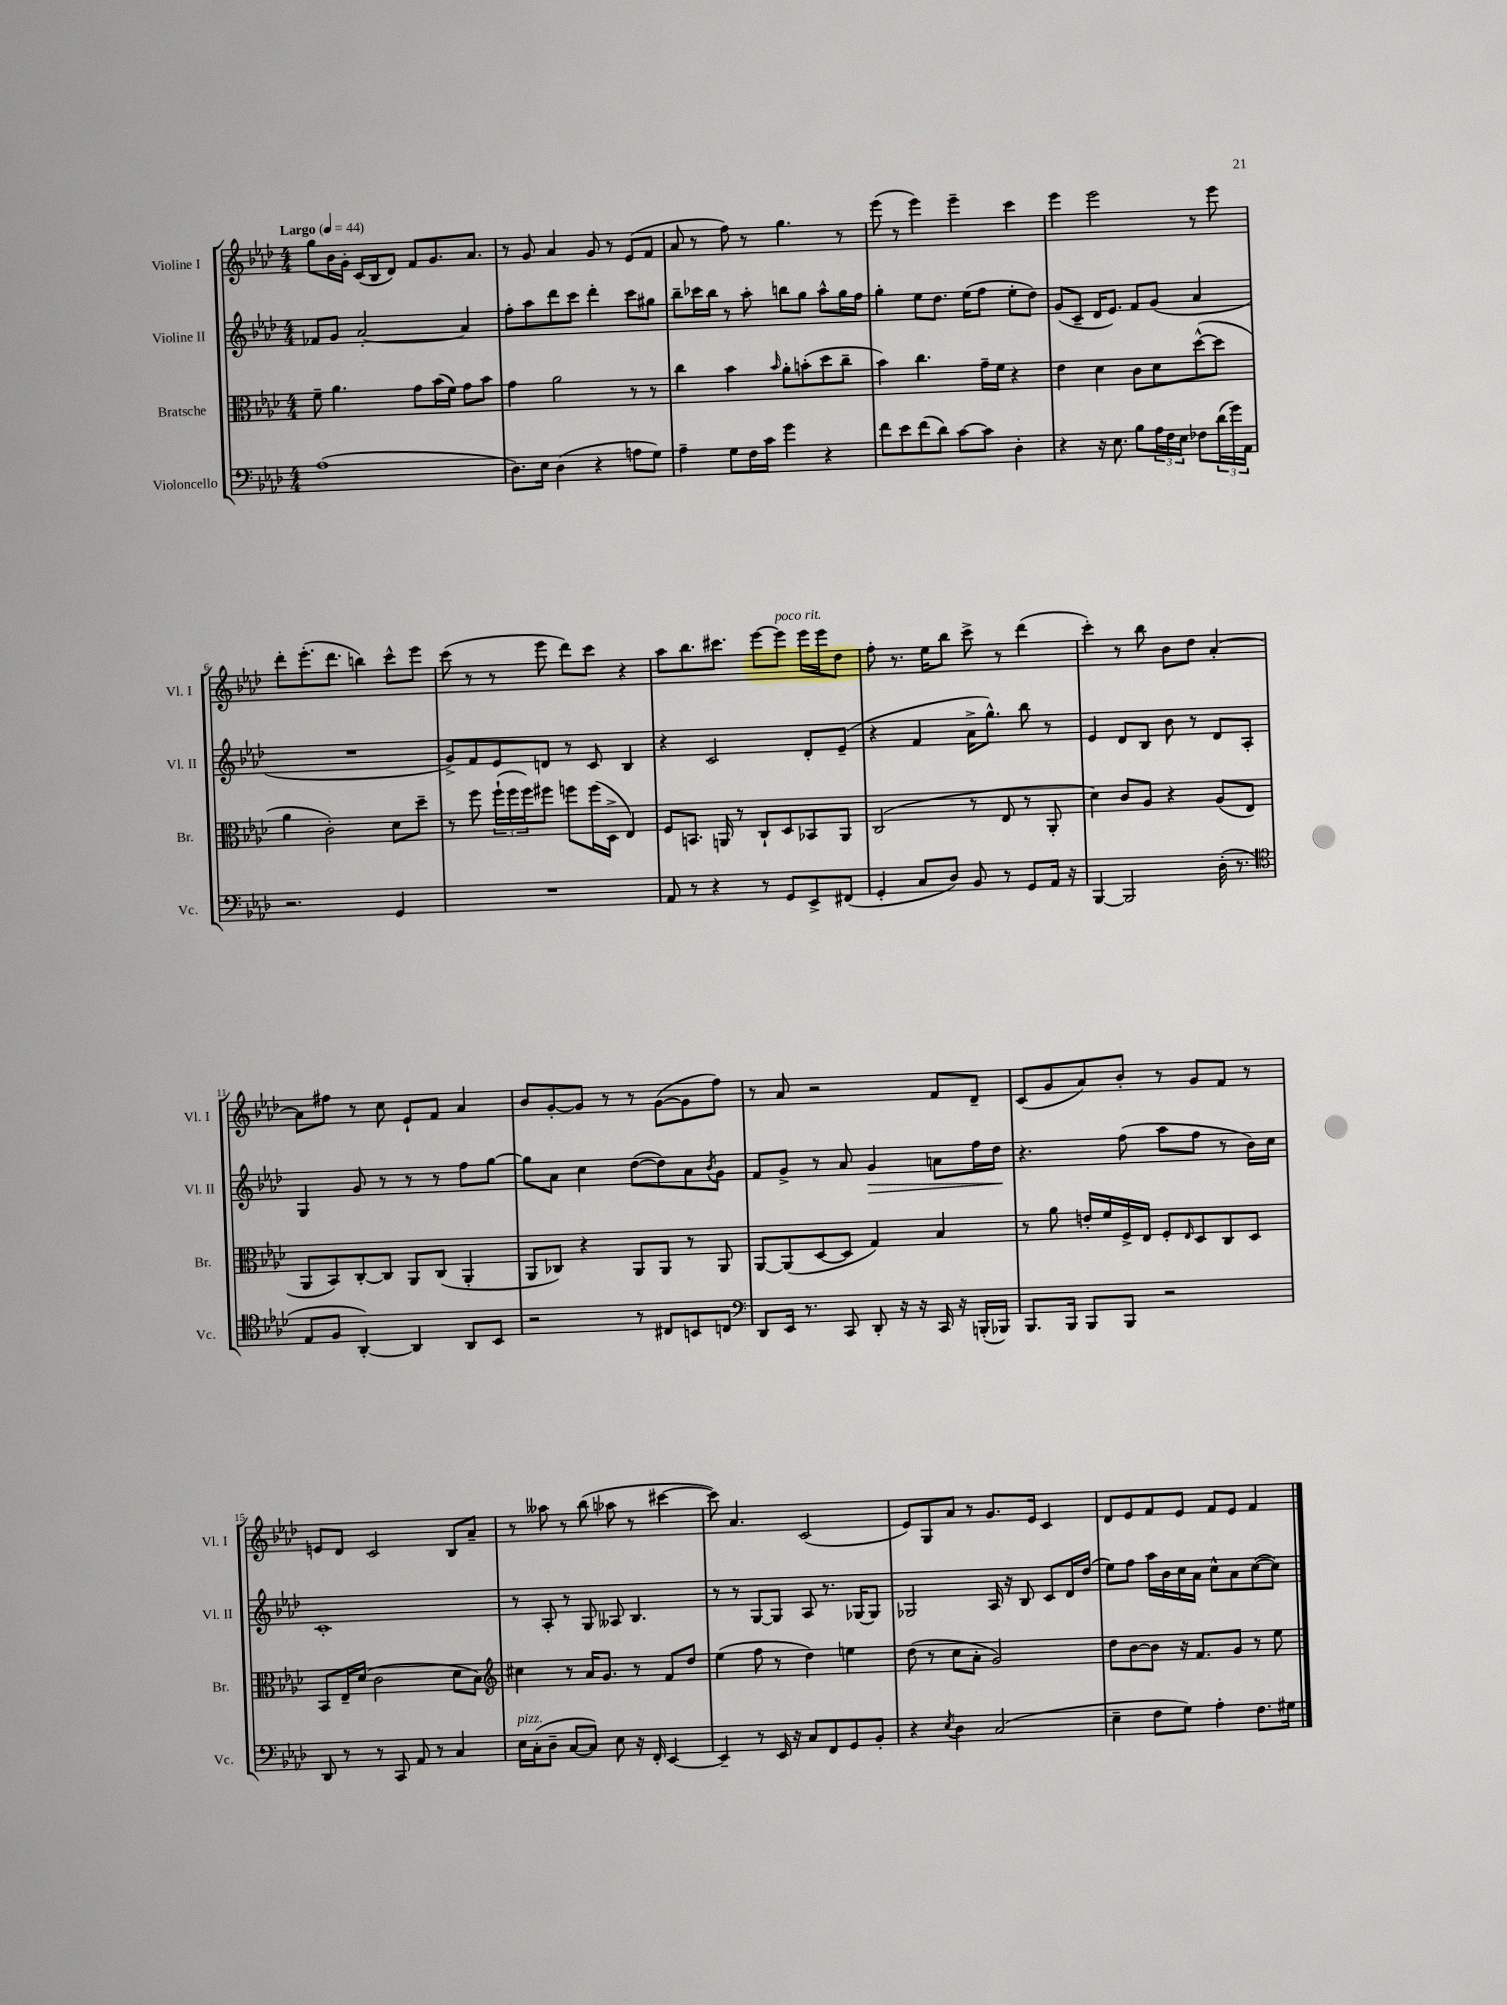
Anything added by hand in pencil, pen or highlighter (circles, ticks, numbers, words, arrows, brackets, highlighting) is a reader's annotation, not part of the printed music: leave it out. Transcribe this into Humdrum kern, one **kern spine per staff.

**kern	**kern	**kern	**dynam	**kern
*part4	*part3	*part2	*part2	*part1
*staff4	*staff3	*staff2	*staff2	*staff1
*I"Violoncello	*I"Bratsche	*I"Violine II	*	*I"Violine I
*I'Vc.	*I'Br.	*I'Vl. II	*	*I'Vl. I
*clefF4	*clefC3	*clefG2	*	*clefG2
*k[b-e-a-d-]	*k[b-e-a-d-]	*k[b-e-a-d-]	*	*k[b-e-a-d-]
*M4/4	*M4/4	*M4/4	*	*M4/4
*MM44	*MM44	*MM44	*	*MM44
=1	=1	=1	=1	=1
!	!	!	!	!LO:TX:a:B:t=Largo
(1A-	8f~\	8f-X/L	.	8gg\L
.	4.a-\	8g/J	.	16b-\L
.	.	.	.	16g'\JJ
.	.	[2a-'/	.	(16c/LL
.	.	.	.	16B-/J
.	.	.	.	8d-/J)
.	8g\L	.	.	8f/L
.	(16b-\L	.	.	8.g/
.	16f\JJ)	.	.	.
.	8g\L	4a-/]	.	.
.	.	.	.	8.a-/J
.	8b-\J	.	.	.
=2	=2	=2	=2	=2
8.D-\L)	4g\	8ff'\L	.	8r
.	.	8aa-\	.	8g/
16E-\Jk	.	.	.	.
(4D-\	2a-\	8ddd-\	.	4a-/
.	.	8ccc\J	.	.
4r	.	4ddd-'\	.	8g/
.	.	.	.	8r
8An\L	8r	8ccc\L	.	(8e-/L
8G\J)	8r	8gg#X\J	.	8f/J
=3	=3	=3	=3	=3
4A-~\	4cc\	8bb-~\L	.	8a-/
.	.	16ccc-X\L	.	8r
.	.	16bb-\JJ	.	.
8G\L	4b-\	8r	.	8ff\)
16F\L	.	8aa-'\	.	8r
16c\JJ	.	.	.	.
.	16qqb-/	.	.	.
4g\	8a-'\L	8bbn\L	.	4.gg\
.	(8bn'\	8gg\J	.	.
4r	8dd-\	8aa-^^\L	.	.
.	8cc~\J	16gg\L	.	8r
.	.	16ff\JJ	.	.
=4	=4	=4	=4	=4
8f\L	4b-\)	4gg'\	.	(8eee-\
8e-\	.	.	.	8r
(8f\	4.cc\	8ee-\L	.	4eee-\)
8d-\J)	.	8.dd-\J	.	.
[8c\L	.	.	.	4eee-~\
.	.	(16ee-\KL	.	.
8c\J]	16g~\LL	8ff\J	.	.
.	16f\JJ	.	.	.
4D-'\	4r	8ee-'\L	.	4ccc\
.	.	8dd-\J)	.	.
=5	=5	=5	=5	=5
4r	4e-\	(8g/L	.	4eee-\
.	.	8c~/J	.	.
16r	4d-\	16d-/KL	.	2eee-\
8.E-\	.	8.e-/J)	.	.
8B-\L	8c\L	8f/L	.	.
24A-\L	8d-\	(8g/J	.	.
24F\	.	.	.	.
24E-\JJ	.	.	.	.
8F-X\L	([8dd-^^\	4a-/	.	8r
(24d-\L	8dd-\J]	.	.	8eee-\
24g\)	.	.	.	.
24AA-\JJ	.	.	.	.
!!LO:LB:g=z
=6	=6	=6	=6	=6
2.r	4a-\	1r	.	8ddd-'\L
.	.	.	.	(8.eee-'\
.	2c'\)	.	.	.
.	.	.	.	8.ddd-\J
.	.	.	.	4bbn\)
4GG/	8d-\L	.	.	8ccc^^\L
.	8dd-~\J	.	.	8eee-\J
=7	=7	=7	=7	=7
1r	8r	8g^/L)	.	(8ccc\
.	8ff\	8f/	.	8r
.	(24ff`\LL	8e-/	.	8r
.	24ff\	.	.	.
.	24ff\J)	.	.	.
.	8ff#X\J	8dn/J	.	8eee-\
.	8ffn\L	8r	.	8ddd-\L)
.	(16ff\L	8c/	.	8ccc\J
.	16D-^\JJ	.	.	.
.	4E-/)	4B-/	.	4r
=8	=8	=8	=8	=8
8AA-/	8F/L	4r	.	8aa-\L
8r	8.BBn/J	.	.	8.bb-\
4r	.	2c/	.	.
.	16AAn/	.	.	8.ccc#X\J
.	8r	.	.	.
8r	8C`/L	.	.	[8eee-\L
!	!	!	!	!LO:TX:a:i:t=poco rit.
8GG/L	8D-/	.	.	8eee-\J]
8EE-^/	8BB-X/	8d-'/L	.	16eee-\LL
.	.	.	.	16eee-\J
(8FF#X/J	8AA/J	(8e-~/J	.	8dd-\J
=9	=9	=9	=9	=9
4GG'/	(2C/	4r	.	8ff'\
.	.	.	.	8.r
8C/L	.	4f/	.	.
.	.	.	.	16ee-\KL
8D-/J)	.	.	.	8bb-\J
8BB-/	8r	16a-^\KL	.	8ccc^\
.	.	8.gg^^\J)	.	.
8r	8E-/	.	.	8r
8GG/L	8r	8bb-\	.	(4ddd-\
16AA-/Jk	8AA-'/	8r	.	.
16r	.	.	.	.
=10	=10	=10	=10	=10
[4BBB-/	4d-\)	4e-/	.	4ccc'\)
2BBB-/]	8c/L	8d-/L	.	8r
.	8A-/J	8B-/J	.	8bb-\
.	4r	8b-\	.	8b-\L
.	.	8r	.	8dd-\J
(16D-'\	(8A-/L	8d-/L	.	[4a-'/
8.r	.	.	.	.
.	8E-/J	8A-'/J	.	.
!!LO:LB:g=z
=11	=11	=11	=11	=11
*clefC4	*	*	*	*
8E-/L	8AA-/L	4G/	.	8a-\L]
8F/J	8BB-/)	.	.	8ff#X\J
[4AA-'/)	[8C'/	8g/	.	8r
.	8C/J]	8r	.	8cc\
4AA-/]	8AA-/L	8r	.	8e-`/L
.	(8C/J	8r	.	8f/J
8AA-/L	4AA-'/	8ff\L	.	4a-/
8BB-/J	.	[8gg\J	.	.
=12	=12	=12	=12	=12
2r	8AA-/L	8gg\L]	.	8b-/L
.	8C-X/J)	8a-\J	.	[8g'/
.	4r	4cc\	.	8g/J]
.	.	.	.	8r
8r	8AA-/L	([8dd-\L	.	8r
8C#X/L	8AA-/J	8dd-\])	.	([8g\L
8BBn/	8r	8a-\	.	8g\]
.	.	8qb-/	.	.
8Cn/J	8AA-/	8g\J	.	8ff\J)
=13	=13	=13	=13	=13
*clefF4	*	*	*	*
8DD-/L	[8AA-/L	8f/L	.	8r
16EE-/Jk	(8AA-/]	8g^/J	.	8a-/
8.r	.	.	.	.
.	[8D-/	8r	.	2r
8CC/	8D-/J]	8a-/	.	.
!	!	!	!LO:HP:b	!
8DD-'/	4G/)	4g/	>	.
16r	.	.	.	.
16r	.	.	.	.
16CC/	4B-/	8an\L	.	8f/L
16r	.	.	.	.
(16BBBn'/LL	.	16ff\L	.	8d-~/J
16BBB-X/JJ)	.	16dd-\JJ	.	.
.	.	.	]	.
=14	=14	=14	=14	=14
8.BBB-/L	8r	4.r	.	(8c/L
.	8a-\	.	.	8g/
16BBB-/Jk	.	.	.	.
8BBB-/L	16en'/LL	.	.	8a-/)
.	16f/	.	.	.
8BBB-/J	16F^/	(8ff\	.	8b-'/J
.	16E-/JJ	.	.	.
2r	8F'/L	8aa-\L	.	8r
.	16qqE-/	.	.	.
.	8D-/	8ff\J	.	8g/L
.	8C/	8r	.	8f/J
.	8D-/J	16b-\LL)	.	8r
.	.	16cc\JJ	.	.
!!LO:LB:g=z
=15	=15	=15	=15	=15
8DD-/	8BB-/L	1c'	.	8en/L
8r	16E-~/L	.	.	8d-/J
.	(16d-/JJ	.	.	.
8r	2c\	.	.	2c/
8CC/	.	.	.	.
8AA-/	.	.	.	.
8r	.	.	.	.
4C/	8d-\L	.	.	8B-/L
.	8B-\J)	.	.	8a-~/J
=16	=16	=16	=16	=16
*	*clefG2	*	*	*
!LO:TX:a:i:t=pizz.	!	!	!	!
16E-\LL	4cc#X\	8r	.	8r
(16C'\J	.	.	.	.
8D-~\J	.	8A-'/	.	8aa--X\
[8C/L	8r	8r	.	8r
8C/J])	16a-/KL	8G/	.	(8bb-\
.	8.g/J	.	.	.
8E-\	.	8A--X/	.	8aa-X\
16r	8r	4.B-/	.	8r
16FF'/	.	.	.	.
[4EE-/	8f/L	.	.	[4ccc#X\
.	8dd-/J	.	.	.
=17	=17	=17	=17	=17
4EE-~/]	(4ee-\	8r	.	8ccc#\])
.	.	8r	.	4.a-/
8r	8ff\	[8G/L	.	.
16EE-/	8r	8G/J]	.	.
16r	.	.	.	.
8C/L	4dd-\)	8A-/	.	(2c/
8FF/	.	8.r	.	.
8GG/	4een\	.	.	.
.	.	[16G-X/KL	.	.
8BB-'/J	.	8G-/J]	.	.
=18	=18	=18	=18	=18
4r	(8dd-\	2G-X/	.	8e-/L)
.	8r	.	.	8G/
8qE-/	.	.	.	.
4D-\	8cc\L	.	.	8a-/J
.	8a-'\J	.	.	8r
(2C/	2g/)	16A-/	.	8.g/L
.	.	16r	.	.
.	.	8B-/	.	.
.	.	.	.	16e-/Jk
.	.	8c/L	.	4c/
.	.	16d-/L	.	.
.	.	(16dd-/JJ	.	.
=19	=19	=19	=19	=19
4E-~\	8dd-\L	8ee-\L)	.	8d-/L
.	[8b-\	8ff\J	.	8e-/
8F\L	8b-\J]	16aa-\LL	.	8f/
.	.	16b-\	.	.
8G\J)	16r	16cc\	.	8e-/J
.	8.f/L	16a-\JJ	.	.
4A-'\	.	8cc^^\L	.	8f/L
.	8g/J	8a-\	.	8e-/J
8.F\L	8r	([8cc\	.	4f/
.	8ee-\	8cc\J])	.	.
16G#X\Jk	.	.	.	.
==	==	==	==	==
*-	*-	*-	*-	*-
